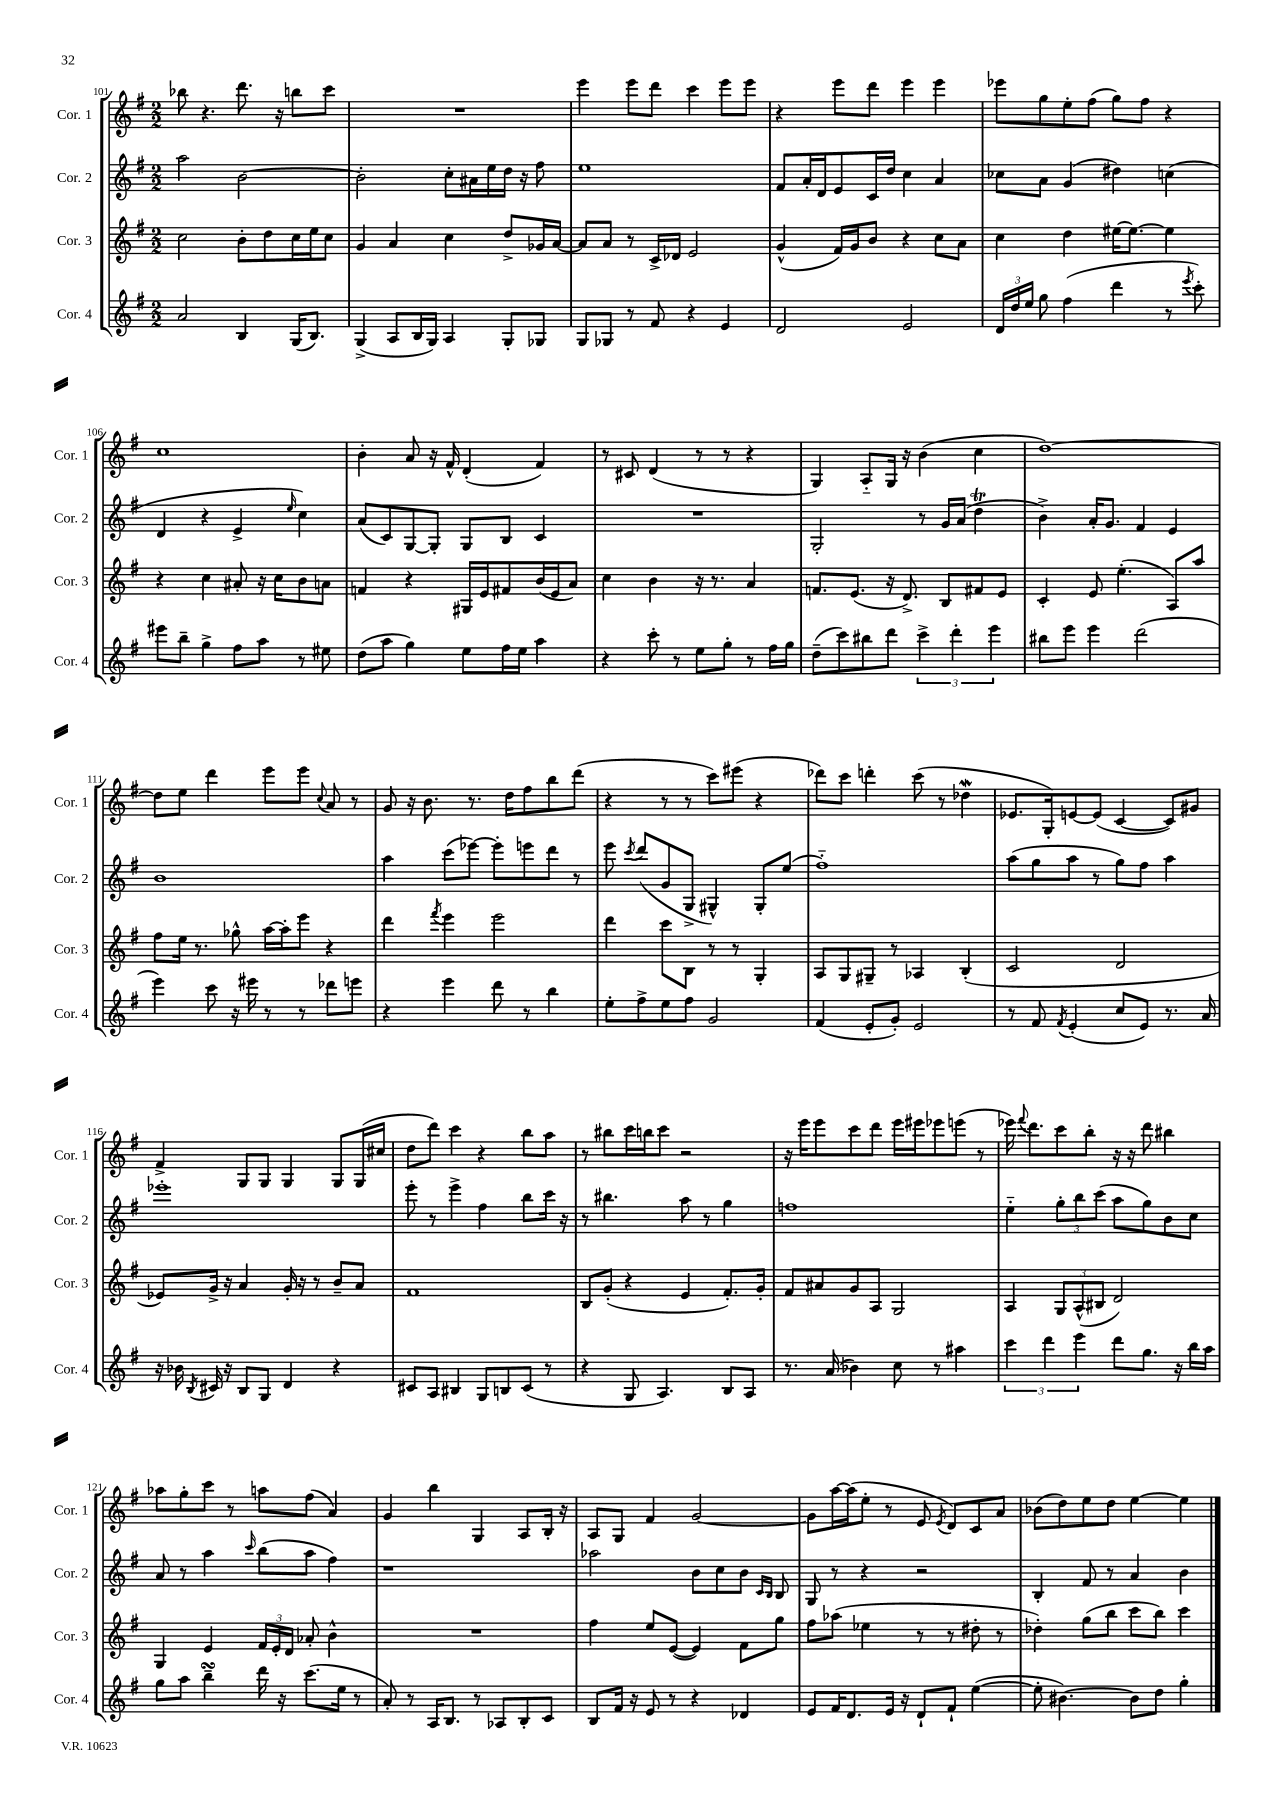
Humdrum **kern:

**kern	**kern	**kern	**kern
*staff4	*staff3	*staff2	*staff1
*clefG2	*clefG2	*clefG2	*clefG2
*k[f#]	*k[f#]	*k[f#]	*k[f#]
*M2/2	*M2/2	*M2/2	*M2/2
2a	2cc	2aa	8bb-
.	.	.	4.r
4B	8b'	[2b	8.ddd
.	8dd	.	.
.	.	.	16r
(16G	16cc	.	8bb
8.B)	16ee	.	.
.	8cc	.	8ccc
=	=	=	=
(4G^	4g	2b']	1r
8A	4a	.	.
16B	.	.	.
16G)	.	.	.
4A	4cc	8cc'	.
.	.	16a#	.
.	.	16ee	.
8G'	8dd^	16dd	.
.	.	16r	.
8G-	16g-	8ff#	.
.	[16a	.	.
=	=	=	=
8G	8a]	1ee	4eee
8G-	8a	.	.
8r	8r	.	8eee
8f#	16c^	.	8ddd
.	16d-	.	.
4r	2e	.	4ccc
4e	.	.	8eee
.	.	.	8eee
=	=	=	=
2d	(4g^^	8f#	4r
.	.	16a'	.
.	.	16d	.
.	16f#)	8e	8eee
.	16g	.	.
.	8b	16c	8ddd
.	.	16dd	.
2e	4r	4cc	4eee
.	8cc	4a	4eee
.	8a	.	.
=	=	=	=
24d	4cc	8cc-	8eee-
24dd	.	.	.
24ee	.	.	.
8gg	.	8a	8gg
(4ff#	4dd	(4g	8ee'
.	.	.	(8ff#
4ddd	[16ee#	4dd#)	8gg)
.	8.ee#_	.	.
.	.	.	8ff#
8r	4ee#]	(4cc	4r
8qeee	.	.	.
8ccc')	.	.	.
=	=	=	=
8eee#	4r	4d	1cc
8bb~	.	.	.
4gg^	4cc	4r	.
8ff#	8a#'	4e^	.
8aa	16r	.	.
.	16cc	.	.
.	.	16qqee	.
8r	8b	4cc)	.
8ee#	8a	.	.
=	=	=	=
(8dd	4f	(8a	4b'
8aa	.	8c)	.
4gg)	4r	[8G	8a
.	.	8G']	16r
.	.	.	16f#^^
8ee	16G#	8G	(4d'
.	16e	.	.
16ff#	8f#	8B	.
16ee	.	.	.
4aa	(16b	4c	4f#)
.	16e	.	.
.	8a)	.	.
=	=	=	=
4r	4cc	1r	8r
.	.	.	8c#
8ccc'	4b	.	(4d
8r	.	.	.
8ee	16r	.	8r
.	8.r	.	.
8gg'	.	.	8r
8r	4a	.	4r
16ff#	.	.	.
16gg	.	.	.
=	=	=	=
(8dd~	8.f	2G'	4G)
8ccc)	.	.	.
.	(8.e	.	.
8bb#	.	.	8A'~
8ddd	16r	.	16G
.	8.d^)	.	16r
6ccc^	.	8r	(4b
.	8B	16g	.
6ddd'	.	.	.
.	.	(16a	.
.	8f#	4dd	4cc
6eee	.	.	.
.	8e	.	.
=	=	=	=
8bb#	4c'	4b^)	[1dd)
8eee	.	.	.
4eee	8e	16a'	.
.	.	8.g	.
.	(4.ee'	.	.
(2ddd	.	4f#	.
.	8A)	4e	.
.	8aa	.	.
=	=	=	=
4eee)	8ff#	1b	8dd]
.	16ee	.	8ee
.	8.r	.	.
8ccc	.	.	4ddd
16r	8gg-^^	.	.
16eee#	.	.	.
8r	[16aa	.	8eee
.	16aa']	.	.
8r	8eee	.	8eee
.	.	.	8qqcc
8ddd-	4r	.	8a
8eee	.	.	8r
=	=	=	=
4r	4ddd	4aa	8g
.	.	.	16r
.	.	.	8.b
.	8qfff#	.	.
4eee	4eee	(8ccc	.
.	.	[8eee-)	8.r
8ddd	2eee	8eee-']	.
.	.	.	16dd
8r	.	8eee	8ff#
4bb	.	8ddd	8bb
.	.	8r	(8ddd
=	=	=	=
8ee'	4ddd	8eee	4r
.	.	8qccc	.
8ff#^	.	(8ddd	.
8ee	8ccc	8g	8r
8ff#	8B	8G^	8r
2g	8r	4G#^^)	8ccc)
.	8r	.	(8eee#
.	4G'	8G#'	4r
.	.	(8ee	.
=	=	=	=
(4f#	8A	1ff#'~)	8ddd-)
.	8G	.	8ccc
8e'	8G#~	.	4ddd'
8g')	8r	.	.
2e	4A-	.	(8ccc
.	.	.	8r
.	(4B'	.	4dd-
=	=	=	=
8r	2c	(8aa	8.e-
8f#	.	8gg	.
.	.	.	16G')
8qf#	.	.	.
(4e'	.	8aa	[8e
.	.	8r	(8e]
8cc	2d	8gg)	[4c
8e)	.	8ff#	.
8.r	.	4aa	8c])
.	.	.	8g#
16a	.	.	.
=	=	=	=
16r	8e-)	1eee-'	4f#^
16b-	.	.	.
8qB	.	.	.
16c#	16g^	.	.
16r	16r	.	.
8B	4a	.	8G
8G	.	.	8G
4d	16g'	.	4G
.	16r	.	.
.	8r	.	.
4r	8b~	.	8G
.	8a	.	(16G
.	.	.	16cc#
=	=	=	=
8c#	1f#	8eee'	8dd
8A	.	8r	8ddd)
4B#	.	4eee^	4ccc
8G	.	4ff#	4r
8B	.	.	.
(8c#	.	8bb	8bb
8r	.	16ccc	8aa
.	.	16r	.
=	=	=	=
4r	8B	8r	8r
.	(8g'	4.bb#	8bb#
8G	4r	.	16ccc
.	.	.	16bb
4.A)	.	.	8ccc
.	4e	8aa	2r
.	.	8r	.
8B	8.f#')	4gg	.
8A	.	.	.
.	16g'	.	.
=	=	=	=
8.r	8f#	1ff	16r
.	.	.	16eee
.	8a#	.	8eee
(16a	.	.	.
4b-)	8g	.	8ccc
.	8A	.	8ddd
8cc	2G	.	16eee
.	.	.	16eee#
8r	.	.	8eee-
4aa#	.	.	(8eee
.	.	.	8r
=	=	=	=
6ccc	4A	4ee'~	16eee-)
.	.	.	8qqfff#
.	.	.	8.ddd
6ddd	.	.	.
.	12G	12gg'	8ccc
6eee	(12A^^	12bb	.
.	.	.	8bb'
.	12B#	(12ccc	.
8ddd	2d)	8aa	16r
.	.	.	16r
8.gg	.	8gg)	8ddd
.	.	8b	4bb#
16r	.	.	.
16bb	.	8cc	.
16aa	.	.	.
=	=	=	=
8gg	4G	8a	8aa-
8aa	.	8r	8gg'
4bb~	4e	4aa	8ccc
.	.	.	8r
.	.	16qqccc	.
16ddd	24f#	(8bb	8aa
.	24e'	.	.
16r	.	.	.
.	24d	.	.
(8.ccc	8a-'	8aa	(8ff#
.	4b^^	4ff#)	4a)
16ee	.	.	.
8r	.	.	.
=	=	=	=
8a')	1r	1r	4g
8r	.	.	.
16A	.	.	4bb
8.B	.	.	.
8r	.	.	4G
8A-	.	.	.
8B'	.	.	8A
8c	.	.	16B'
.	.	.	16r
=	=	=	=
8B	4ff#	2aa-	8A
16f#	.	.	8G
16r	.	.	.
8e	8ee	.	4f#
8r	([8e	.	.
4r	4e])	8b	[2g
.	.	8cc	.
4d-	8f#	8b	.
.	.	16qqc	.
.	.	16qqB	.
.	8gg	8B	.
=	=	=	=
8e	8ff#	8G	8g]
16f#	(8aa-	8r	[16aa
8.d	.	.	(16aa]
.	4ee-	4r	8ee'
16e	.	.	8r
16r	.	.	.
8d`	8r	2r	8e
.	.	.	8qe
8f#`	8r	.	8d)
([4ee	8dd#'	.	8c
.	8r	.	8a
=	=	=	=
8ee']	4dd-')	4B'	(8b-
[4.b#)	.	.	8dd)
.	(8gg	8f#	8ee
.	8bb	8r	8dd
8b#]	8ccc	4a	[4ee
8dd	8bb)	.	.
4gg'	4ccc	4b	4ee]
==	==	==	==
*-	*-	*-	*-
